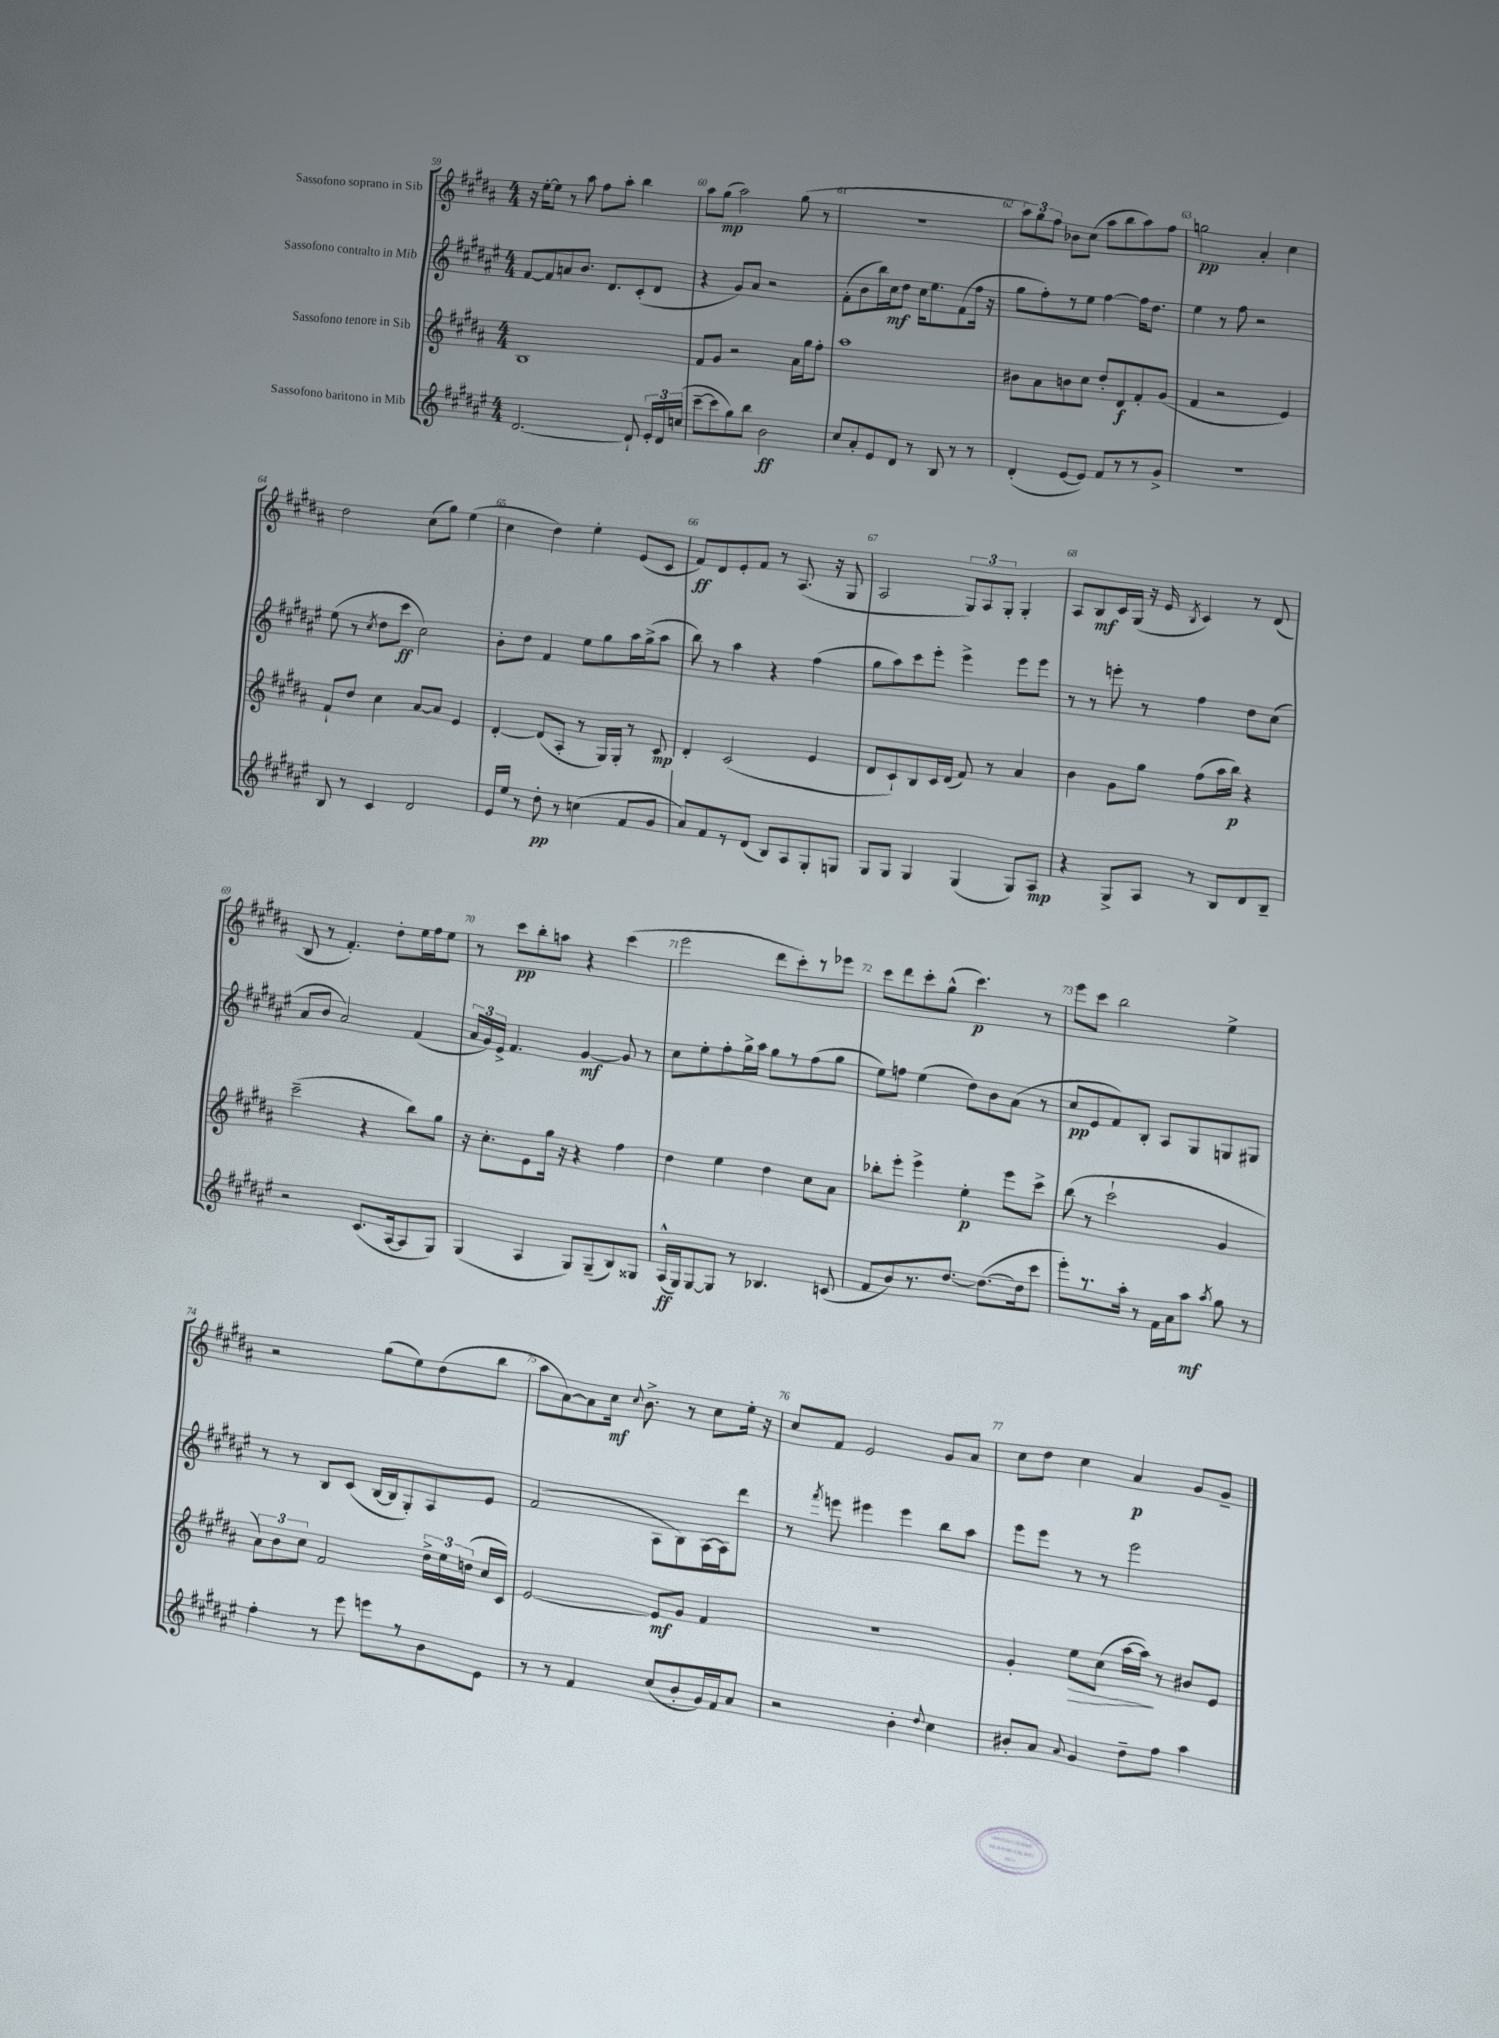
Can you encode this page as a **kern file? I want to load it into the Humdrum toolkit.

**kern	**kern	**kern	**kern
*staff4	*staff3	*staff2	*staff1
*clefG2	*clefG2	*clefG2	*clefG2
*k[f#c#g#d#a#e#]	*k[f#c#g#d#a#]	*k[f#c#g#d#a#e#]	*k[f#c#g#d#a#]
*M4/4	*M4/4	*M4/4	*M4/4
[2.d#	1B	[8f#	16r
.	.	.	[16ee'
.	.	8f#]	8ee]
.	.	8a	8r
.	.	8.b	8aa#
.	.	.	8ff#
.	.	8.d#	.
.	.	.	8aa#'
8d#`]	.	(8c#'	4bb
24e#'	.	8d#	.
24d#	.	.	.
(24cc	.	.	.
=	=	=	=
[8ccc#~	8f#	4r	8aa#
8ccc#]	8g#	.	(8gg#
8gg#)	2r	8g#)	2aa#)
8bb	.	8a#	.
2b	.	2r	.
.	16a#	.	(8gg#
.	16gg#	.	.
.	8ff#'	.	8r
=	=	=	=
8cc#	1aa#	(8f#'	1r
8a#'	.	8b	.
8e#	.	16bb)	.
.	.	16cc#	.
8d#	.	8dd#	.
8r	.	16cc#	.
.	.	8.ee#	.
8B	.	.	.
8r	.	(8f#	.
8r	.	16ff#	.
.	.	16r	.
=	=	=	=
(4d#'	8b#	8gg#	12aa#)
.	.	.	12gg#
.	8a#	8ff#')	.
.	.	.	12ff#
[8e#	8b	8r	8b-
8e#])	8cc#	8ee#	(8cc#
8f#	8dd#'	[4ff#	8aa#
8r	8d#	.	8bb
8r	8f#'	16ff#]	8aa#)
.	.	8.dd#	.
8g#^	(8g#	.	8ff#
=	=	=	=
1r	4f#	4ee#	2gg
.	2r	8r	.
.	.	8ff#	.
.	.	2r	4a#'
.	4e)	.	4cc#
=	=	=	=
8B	8f#`	(8ee#	2dd#
8r	8dd#	8r	.
.	.	8qcc#	.
4c#	4cc#	8dd#	.
.	.	8ccc#	.
2d#	[8a#	2cc#)	(8cc#
.	8a#]	.	8gg#)
.	4e	.	(4ee
=	=	=	=
16e#	[4d#'	8b'	4cc#
16ee#	.	.	.
8r	.	8dd#	.
8dd#'	(8d#]	4f#	4dd#)
8r	8A#'	.	.
(4cc	8r	8ee#	4ee'
.	16G#)	8gg#	.
.	16G#'	.	.
8f#	8r	16aa#	(8e
.	.	(16gg#^	.
8g#	8c#	8aa#	8c#
=	=	=	=
8a#)	4d#'	8bb)	8f#)
8f#	.	8r	8d#
8r	(2c#	4aa#	8e'
(8d#	.	.	8f#
8B)	.	4r	8r
8A#	.	.	(8.A#
8G#'	4e	(4ff#	.
.	.	.	16r
8G	.	.	8G#
=	=	=	=
8G#	8d#	8gg#	2A#
8G#	8c#`)	8aa#)	.
4G#	8B	8ccc#	.
.	16c#	8eee#'	.
.	(16d#	.	.
(4G#	8f#)	4eee#^	12G#)
.	.	.	12A#
.	8r	.	.
.	.	.	12G#'
8G#)	4a#	8eee#	4G#'
8A#	.	8eee#	.
=	=	=	=
4r	4b	8r	8A#
.	.	8r	8B
8G#^	8g#	8eee'	16c#
.	.	.	(16G#
8A#	8gg#	8r	16r
.	.	.	16e
.	.	.	8qB
8r	(8ff#	4ff#	4c#)
8B	16aa#	.	.
.	16bb)	.	.
8d#	4r	8dd#	8r
8B~	.	(8cc#	(8d#
=	=	=	=
2r	(2ccc#~	8a#	8B
.	.	8b	8r
.	.	2a#)	4.f#')
(8.c#	4r	.	.
.	.	.	8dd#'
[16A#	.	.	.
8A#]	8bb)	(4f#	16ee
.	.	.	16ff#
8G#)	8gg#	.	8ee
=	=	=	=
(4G#	16r	24a#	8r
.	.	24g#)	.
.	8.cc#'	.	.
.	.	24e#^	.
.	.	4.f#	8ccc#
4A#	8e	.	8bb'
.	16gg#	.	8aa
.	16r	.	.
8G#)	4r	[4g#	4r
(8G#~	.	.	.
8B)	4ff#	8g#]	(4ccc#
8G##	.	8r	.
=	=	=	=
(16A#^^	4dd#	8cc#	2eee
16G#)	.	.	.
[8G#	.	8ee#'	.
8G#]	4ee	8ff#'	.
8r	.	16gg#^	.
.	.	16aa#	.
4.B-	4dd#	8gg#	8ddd#
.	.	8r	8ccc#')
.	8cc#	(8ff#	8r
(8c	8a#	8gg#	8eee-
=	=	=	=
8f#	8bb-'	8ee#)	8ccc#
8b)	8eee'	8ff	8ddd#
8.r	4eee^	(4ee#	8ccc#'
.	.	.	(8gg#^^
[8.dd#	.	.	.
.	4ee'	8dd#)	4.ccc#)
(8.dd#_	.	8b	.
.	8eee	(8a#	.
16dd#]	.	.	.
8ccc#	8ccc#^	8r	8r
=	=	=	=
8eee#')	(8bb	8cc#	8eee
8.r	8r	8e#	8ccc#
.	2ccc#`	8f#)	2bb
16aa#'	.	.	.
8r	.	8B'	.
16f#	.	8A#	.
16a#	.	.	.
8aa#	.	8G#	.
8qaa#	.	.	.
8gg#	4g#	8G	4ee^
8r	.	8G#	.
=	=	=	=
4ff#'	12a#)	8r	2r
.	12b	.	.
.	.	8r	.
.	12cc#	.	.
8r	2f#	8B	.
8eee#	.	(8c#	.
8eee	.	[16B	(8gg#
.	.	16B]	.
8r	.	8G#')	8ee)
8b	24dd#^	8A#	(8dd#
.	24ee	.	.
.	(24dd	.	.
8e#	16cc#	8e#	8bb
.	16c#)	.	.
=	=	=	=
8r	[2e	(2f#	8aa#
8r	.	.	[8a#)
4f#	.	.	8a#]
.	.	.	16cc#
.	.	.	8qqcc#
.	.	.	8.b^
(8cc#	8e]	8A#	.
8b'	8g#	8B)	8r
16g#)	4f#	[16A#	8cc#
16f#	.	16A#]	.
8a#	.	8ddd#	16ee'
.	.	.	16r
=	=	=	=
2r	1r	8r	8cc#
.	.	8qfff#	.
.	.	8eee	8f#
.	.	4eee#	2e
4b'	.	4eee#	.
8qqdd#	.	.	.
4cc#	.	8bb	8g#
.	.	8aa#	8a#
=	=	=	=
8b#'	4g#'	8eee#	8cc#
8a#	.	8eee#	8dd#
8qqa#	.	.	.
4g#	8ee	8r	4cc#
.	(8cc#	8r	.
8dd#~	[16aa#	2eee#	4a#
.	16aa#])	.	.
8ff#	8r	.	.
4aa#	8b#	.	8g#
.	8e	.	8g#~
==	==	==	==
*-	*-	*-	*-
